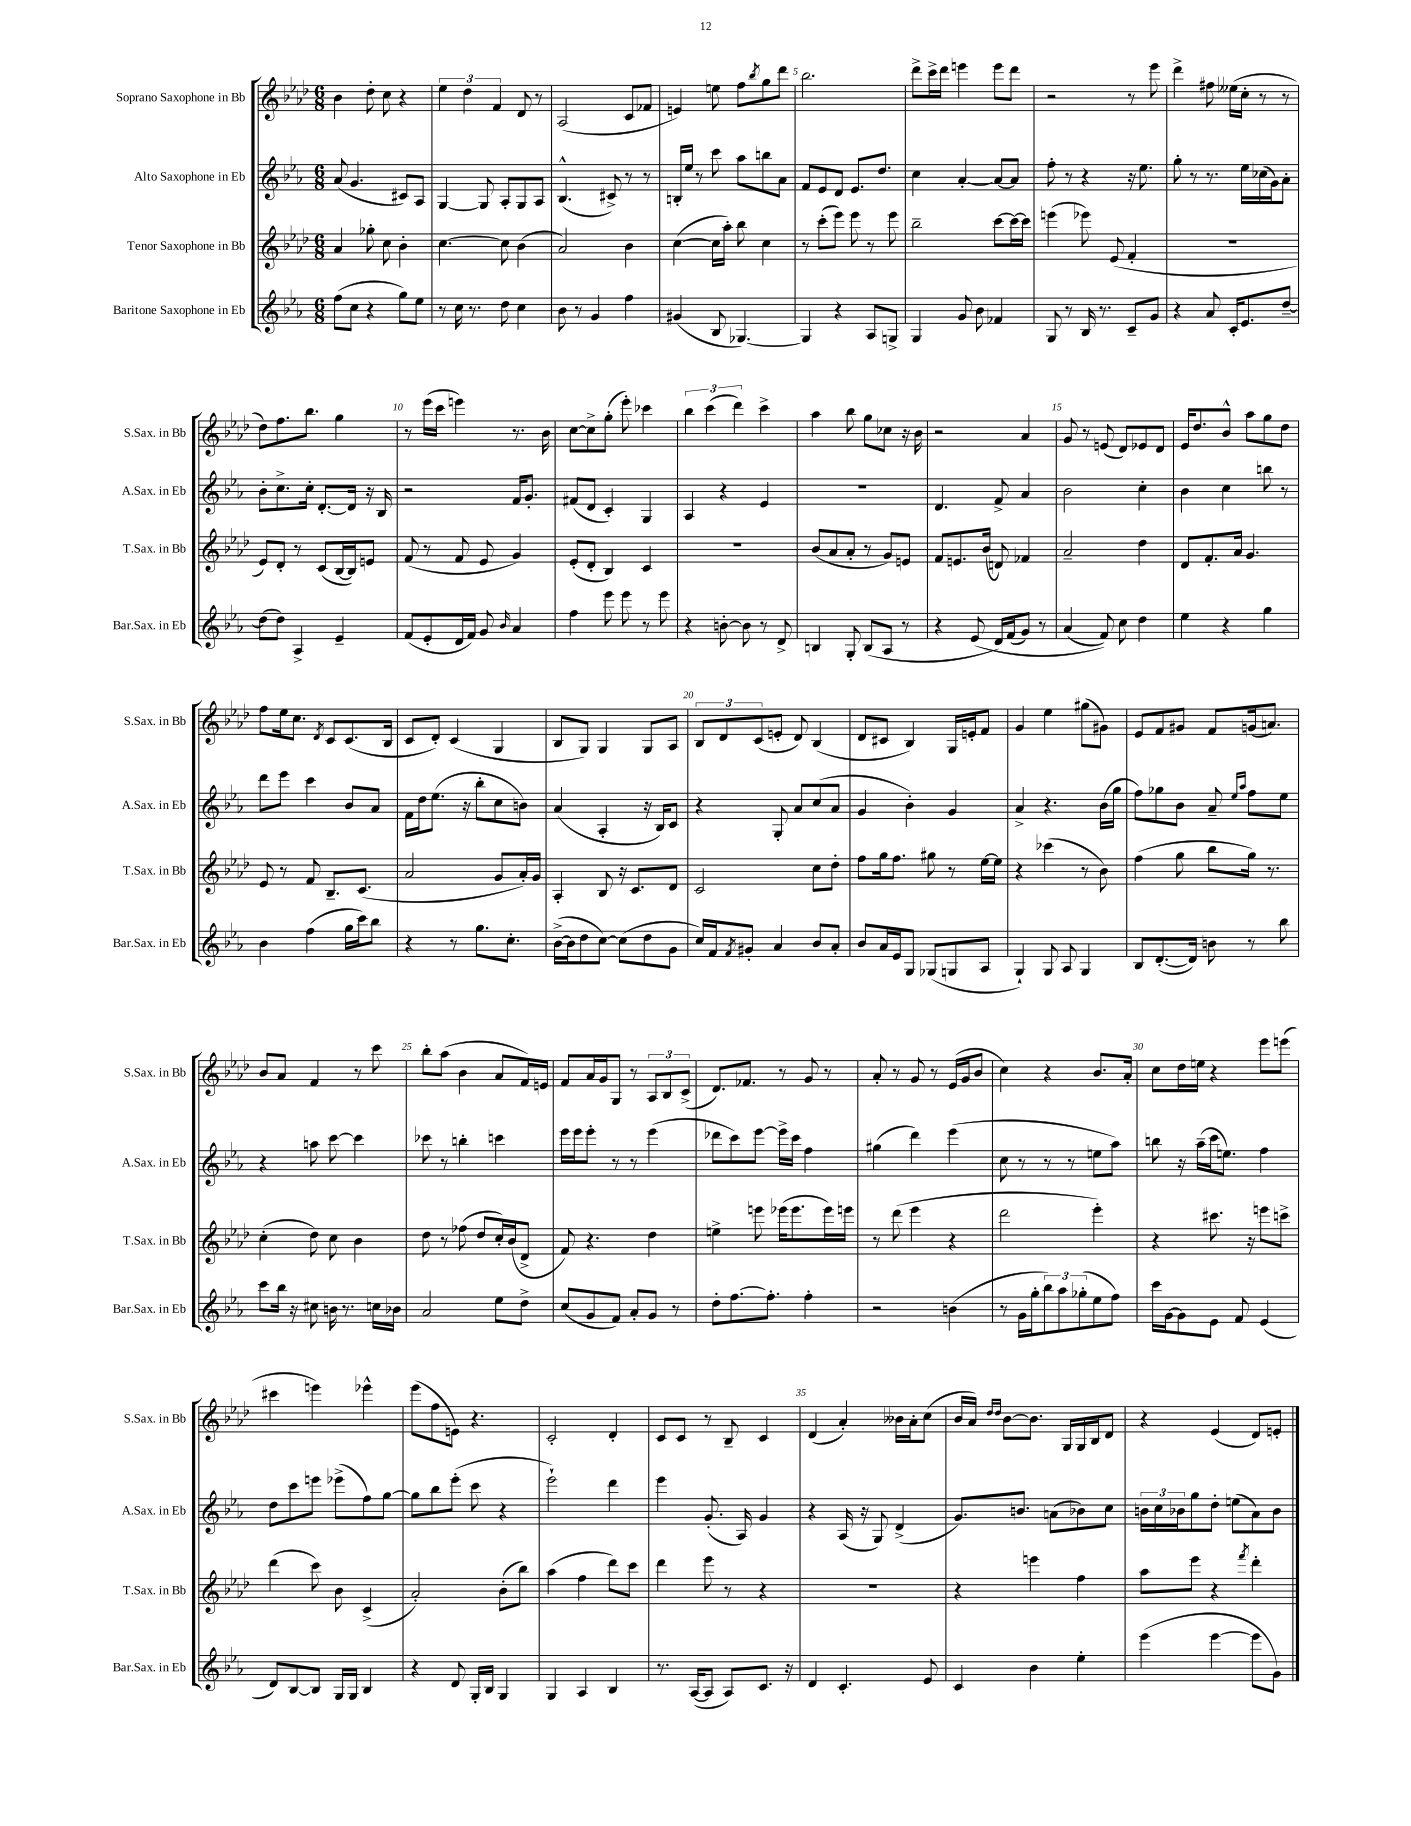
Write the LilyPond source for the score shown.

<<
\new StaffGroup <<
\new Staff = "s0" \with { instrumentName = "Soprano Saxophone in Bb" shortInstrumentName = "S.Sax. in Bb" } {
    \clef treble \key aes \major \numericTimeSignature \time 6/8
    bes'4 des''8-. c''8 r4 |
    \tuplet 3/2 { ees''4 des''4 f'4 } des'8 r8 |
    aes2( c'8 fes'8 |
    e'4) e''8 f''8 \acciaccatura { bes''8 } g''8 des'''8 |
    bes''2. |
    des'''8-> c'''16-> des'''16 e'''4 e'''8 des'''8 |
    r2 r8 ees'''8 |
    des'''4-> fis''8 eeses''16( c''16-. r8 r8 |
    des''8) f''8. bes''8. g''4 |
    r8 ees'''16( c'''16 e'''4) r8. bes'16 |
    c''8~ c''8-> g''8-.( ees'''8-.) ces'''4 |
    \tuplet 3/2 { bes''4 c'''4( des'''4) } c'''4-> |
    aes''4 bes''8 g''8 ces''8 r16 bes'16 |
    r2 aes'4 |
    g'8 r8 e'8( des'8) ees'8 des'8 |
    ees'16 des''8. bes'8-^ aes''8 g''8 des''8 |
    f''8 ees''16 c''8. \acciaccatura { des'8 } c'8 c'8.( bes16 |
    c'8 des'8-.) c'4( g4 |
    bes8 g8) g4 g8 aes8 |
    \tuplet 3/2 { bes8 des'8 c'8( } e'8-. des'8) bes4( |
    des'8 cis'8 bes4) g16 e'16-. f'8 |
    g'4 ees''4 gis''8( gis'8) |
    ees'8 f'8 gis'8 f'8 g'16( a'8.) |
    bes'8 aes'8 f'4 r8 c'''8 |
    bes''8-. aes''8( bes'4 aes'8 f'16) e'16 |
    f'8 aes'16 g'16 g8 r8 \tuplet 3/2 { aes8 bes8 c'8->( } |
    des'8.) fes'8. r8 g'8 r8 |
    aes'8-. r8 g'8 r8 ees'16( g'16 bes'8 |
    c''4) r4 bes'8. aes'16-. |
    c''8 des''16 e''16 r4 ees'''8 e'''8( |
    cis'''4 e'''4) ees'''4-^ |
    ees'''8( f''8 e'8) r4. |
    c'2-. des'4-. |
    c'8 c'8 r8 bes8-- c'4 |
    des'4( aes'4-.) beses'16 aes'16-. c''8( |
    bes'16 aes'16) \grace { des''16 des''16 } bes'8~ bes'8. g16 g16 bes16 des'8 |
    r4 ees'4( des'8) e'8-. \bar "|." |
}
\new Staff = "s1" \with { instrumentName = "Alto Saxophone in Eb" shortInstrumentName = "A.Sax. in Eb" } {
    \clef treble \key ees \major \numericTimeSignature \time 6/8
    aes'8( g'4. cis'8) aes8 |
    g4~ g8 aes8-. g8 aes8 |
    bes4.-^( cis'8->) r8 r8 |
    b16-. ees''16 r8 c'''8 aes''8 b''8 aes'8 |
    f'8 ees'8 d'8 ees'8. d''8. |
    c''4 aes'4~-. aes'8~ aes'8 |
    f''8-. r8 r4 r16 ees''8. |
    g''8-. r8 r8. ees''16 ces''16( g'16) aes'8-. |
    bes'8-. c''8.-> c''16-. d'8.~-. d'16 r16 bes16 |
    r2 f'16 g'8.-. |
    fis'8( d'8 c'4-.) g4 |
    aes4 r4 ees'4 |
    R2. |
    d'4. f'8-> aes'4 |
    bes'2 c''4-. |
    bes'4 c''4 b''8 r8 |
    d'''8 ees'''8 c'''4 bes'8 aes'8 |
    f'16 d''16 ees''8.( r16 bes''8-. c''8 b'8) |
    aes'4( aes4-. r16 bes16) c'8 |
    r4 g8-. aes'8 c''8( aes'8 |
    g'4 bes'4-.) g'4 |
    aes'4-> r4. bes'16( g''16 |
    f''8) ges''8 bes'8 aes'8-- \grace { ees''16 aes''16 } f''8 ees''8 |
    r4 a''8 c'''8~ c'''4 |
    ces'''8 r8 b''4-. c'''4 |
    ees'''16 ees'''16 ees'''8-. r8 r8 ees'''4( |
    des'''8 c'''8) ees'''8~ ees'''16-> c'''16 f''4 |
    gis''4( d'''4) ees'''4( |
    c''8 r8 r8 r8 e''8 aes''8) |
    b''8 r16 aes''16--( c'''16 e''8.) f''4 |
    d''8 c'''8 e'''8 ees'''8->( f''8) g''8~ |
    g''8 bes''8 ees'''8-.( c'''8 r4 |
    ees'''2-!) d'''4 |
    ees'''4 g'8.-.( aes16) g'4 |
    r4 aes16( r16 g8) d'4->( |
    g'8.) b'8. a'8( bes'8) c''8 |
    \tuplet 3/2 { b'16 c''16 bes'16 } g''8 d''8-. e''8( aes'8) bes'8 \bar "|." |
}
\new Staff = "s2" \with { instrumentName = "Tenor Saxophone in Bb" shortInstrumentName = "T.Sax. in Bb" } {
    \clef treble \key aes \major \numericTimeSignature \time 6/8
    aes'4 ges''8-. c''8 bes'4-. |
    c''4.~ c''8 bes'4( |
    aes'2) bes'4 |
    c''4~( c''16 aes''16-.) bes''8 c''4 |
    r8 c'''8-.( ees'''8) ees'''8 r8 ees'''8 |
    bes''2-- c'''8~ c'''16~ c'''16 |
    e'''4( ees'''8) ees'8( f'4-. |
    R2. |
    ees'8) des'8-. r8 c'8( bes16~ bes16) e'8 |
    f'8( r8 f'8 ees'8 g'4) |
    ees'8-.( des'8-. bes4) c'4 |
    R2. |
    bes'8( aes'8 aes'8-. r8 g'8) e'8 |
    f'8 e'8. bes'16( d'8) fes'4 |
    aes'2-- des''4 |
    des'8 f'8.-. aes'16 g'4. |
    ees'8 r8 f'8 bes8.-- c'8.( |
    aes'2 g'8 aes'16-.) g'16 |
    aes4-. bes8 r16 c'8. des'8 |
    c'2 c''8 des''8-. |
    f''8 g''16 f''8. gis''8 r8 ees''16~ ees''16 |
    r4 ces'''4( r8 bes'8) |
    f''4( g''8 bes''8 g''16) r8. |
    c''4-.( des''8) c''8 bes'4 |
    des''8 r8 fes''8( des''8 c''16-.) bes'16( des'8-> |
    f'8) r4. des''4 |
    e''4-> e'''8 ees'''16( ees'''8. ees'''16) e'''16 |
    r8 des'''8( ees'''4 r4 |
    des'''2 ees'''4-.) |
    r4 cis'''8. r16 e'''8 c'''8-> |
    des'''4( c'''8) bes'8 c'4->( |
    aes'2-.) bes'8-.( bes''8) |
    aes''4( f''4 des'''8) c'''8 |
    des'''4 ees'''8 r8 r4 |
    R2. |
    r4 e'''4 f''4 |
    aes''8 ees'''8 r4 \acciaccatura { f'''8 } des'''4-. \bar "|." |
}
\new Staff = "s3" \with { instrumentName = "Baritone Saxophone in Eb" shortInstrumentName = "Bar.Sax. in Eb" } {
    \clef treble \key ees \major \numericTimeSignature \time 6/8
    f''8( c''8 r4 g''8) ees''8 |
    r8 c''16 r8. d''8 c''4 |
    bes'8 r8 g'4 f''4 |
    gis'4( bes8 ges4.~) |
    ges4 r4 aes8 g8-> |
    g4 g'8 bes'8 fes'4 |
    g8 r8 bes16 r8. c'8-- g'8 |
    r4 aes'8 c'16-. ees'8. d''8~-- |
    d''8( d''8) aes4-> ees'4-- |
    f'8( ees'8-. d'16 f'16) g'8 \grace { bes'16 } aes'4 |
    f''4 ees'''8 ees'''8 r8 ees'''8 |
    r4 b'8~-. b'8 r8 d'8-> |
    b4 g8-. b8( aes8 r8 |
    r4 ees'8\( d'16) f'16( g'8) r8 |
    aes'4( f'8)\) c''8 d''4 |
    ees''4 r4 g''4 |
    bes'4 f''4( g''16 c'''16) bes''8 |
    r4 r8 g''8. c''8.-. |
    bes'16~->( bes'16 d''8 c''8~) c''8( d''8 g'8 |
    c''16) f'16 \acciaccatura { f'8 } gis'8-. aes'4 bes'8 aes'8-. |
    bes'8 aes'16 ees'16 g8 ges8( g8 aes8 |
    g4-!) g8 aes8 g4 |
    bes8 d'8.~-.( d'16) b'8 r8 bes''8 |
    c'''8 bes''16 r16 cis''8 b'16 r8. c''16 bes'16 |
    aes'2 ees''8 d''8-> |
    c''8( g'8 f'8) aes'8-. g'8 r8 |
    d''8-. f''8.~ f''8.-. f''4-. |
    r2 b'4( |
    r8 g'16 g''16-. \tuplet 3/2 { bes''8) aes''8 ges''8-.( } ees''8 f''8) |
    c'''16 g'16~ g'8 ees'8 f'8 ees'4( |
    d'8) bes8~ bes8 g16 g16 bes4 |
    r4 d'8 g16-. bes16 g4 |
    g4 aes4 bes4 |
    r8. aes16~( aes8 aes8) c'8. r16 |
    d'4 c'4.-. ees'8 |
    c'4 bes'4 ees''4-. |
    ees'''4( ees'''4~ ees'''8 g'8) \bar "|." |
}
>>
>>
\layout { \context { \Score \override BarNumber.break-visibility = ##(#f #t #t) barNumberVisibility = #(every-nth-bar-number-visible 5) } }
